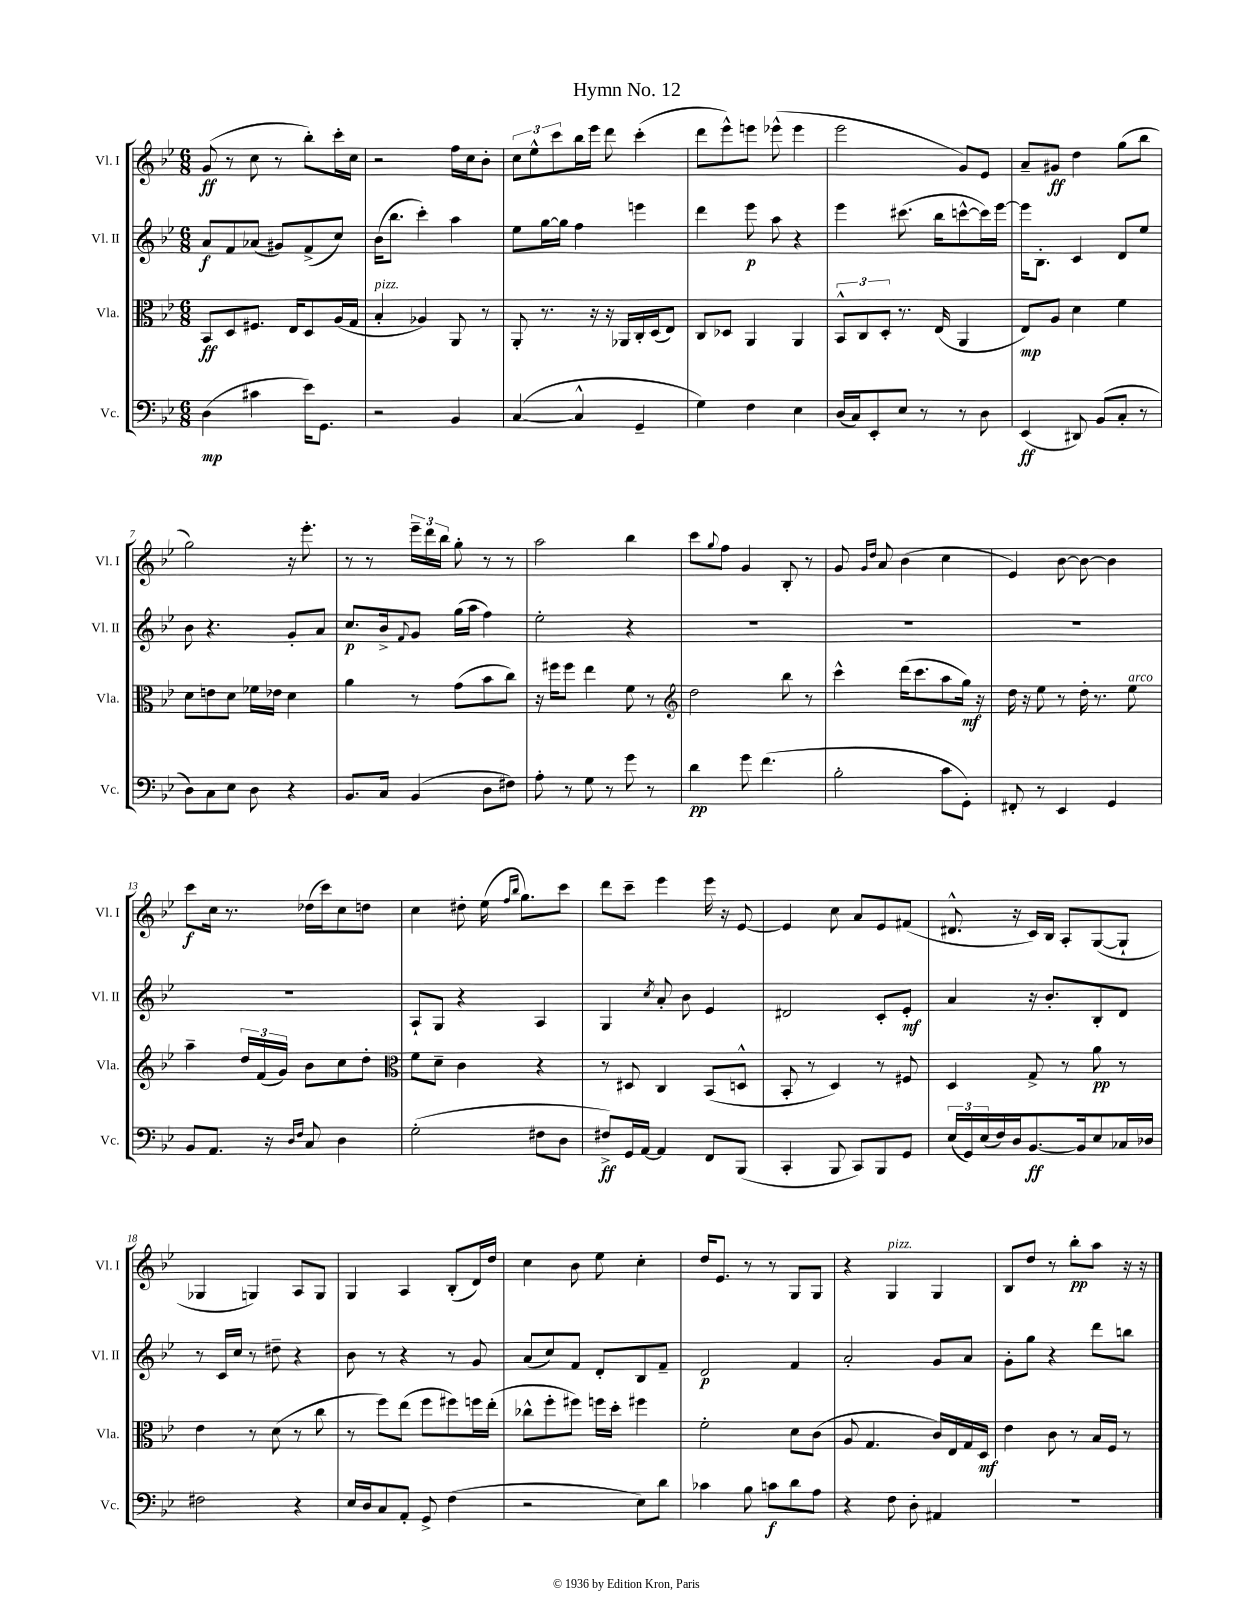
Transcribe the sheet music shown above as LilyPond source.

\header { title = "Hymn No. 12" }
<<
\new StaffGroup <<
\new Staff = "s0" \with { instrumentName = "Vl. I" shortInstrumentName = "Vl. I" } {
    \clef treble \key bes \major \numericTimeSignature \time 6/8
    g'8\ff( r8 c''8 r8 bes''8-.) c'''16-. c''16 |
    r2 f''16 c''16 bes'8-. |
    \tuplet 3/2 { c''8 ees''8-^ c'''8 } bes''16 ees'''16 d'''8 c'''4-.( |
    d'''8 ees'''8-^) e'''8 ees'''8-^( ees'''4 |
    ees'''2 g'8) ees'8 |
    a'8-- gis'8\ff d''4 g''8( bes''8 |
    g''2) r16 ees'''8.-. |
    r8 r8 \tuplet 3/2 { ees'''16-- d'''16 bes''16 } g''8-. r8 r8 |
    a''2 bes''4 |
    c'''8 \appoggiatura { g''8 } f''8 g'4 bes8-. r8 |
    g'8 \grace { g'16 d''16 } a'8 bes'4( c''4 |
    ees'4) bes'8~ bes'8~ bes'4 |
    c'''8\f c''16 r8. des''16( c'''16) c''8 d''8 |
    c''4 dis''8-. ees''16( \grace { f''16 bes''16 } g''8.) c'''8 |
    d'''8 c'''8-- ees'''4 ees'''16 r16 ees'8~ |
    ees'4 c''8 a'8 ees'8 fis'8( |
    dis'8.-^ r16 c'16) bes16 a8-. g8~( g8-! |
    ges4 g4) a8 g8 |
    g4 a4 bes8-.( d'16) d''16 |
    c''4 bes'8 ees''8 c''4-. |
    d''16 ees'8. r8 r8 g8 g8 |
    r4 g4^\markup { \italic "pizz." } g4 |
    bes8 d''8 r8 bes''8-.\pp a''8 r16 r16 \bar "|." |
}
\new Staff = "s1" \with { instrumentName = "Vl. II" shortInstrumentName = "Vl. II" } {
    \clef treble \key bes \major \numericTimeSignature \time 6/8
    a'8\f f'8 aes'8( gis'8) f'8->( c''8) |
    bes'16( bes''8. c'''4-.) a''4 |
    ees''8 g''16~ g''16 f''4 e'''4 |
    d'''4 ees'''8\p a''8 r4 |
    ees'''4 cis'''8.( bes''16 c'''8~-^ c'''16) ees'''16~ |
    ees'''16 bes8.-. c'4 d'8 ees''8 |
    bes'8 r4. g'8-. a'8 |
    c''8.\p bes'16-> \appoggiatura { f'8 } g'8 g''16( a''16 f''4) |
    ees''2-. r4 |
    R2. |
    R2. |
    R2. |
    R2. |
    a8-! g8 r4 a4 |
    g4 \acciaccatura { c''8 } a'8-. bes'8 ees'4 |
    dis'2 c'8-. ees'8-.\mf |
    a'4 r16 bes'8.-. bes8-. d'8 |
    r8 c'16 c''16 r8 dis''8-- r4 |
    bes'8 r8 r4 r8 g'8 |
    a'8( c''8) f'8 d'8-. bes8 f'8-- |
    d'2\p f'4 |
    a'2-. g'8 a'8 |
    g'8-. g''8 r4 d'''8 b''8 \bar "|." |
}
\new Staff = "s2" \with { instrumentName = "Vla." shortInstrumentName = "Vla." } {
    \clef alto \key bes \major \numericTimeSignature \time 6/8
    bes,8\ff d8 fis8. ees16 d8 a16( g16 |
    bes4-.^\markup { \italic "pizz." } aes4) a,8 r8 |
    a,8-. r8. r16 r16 aes,16 c16-. d16( ees8) |
    c8 des8 a,4 a,4 |
    \tuplet 3/2 { bes,8-^ c8 d8-. } r8. ees16( a,4 |
    ees8\mp) a8 d'4 f'4 |
    d'8 e'8 d'8 fes'16 ees'16 d'4 |
    a'4 r8 g'8( bes'8 c''8) |
    r16 fis''16 fis''8 ees''4 f'8 r8 |
    \clef treble d''2 bes''8 r8 |
    c'''4-^ d'''16( c'''8. a''8 g''16\mf) r16 |
    d''16 r16 ees''8 r8 d''16-. r8. ees''8^\markup { \italic "arco" } |
    a''4-- \tuplet 3/2 { d''16 f'16( g'16) } bes'8 c''8 d''8-. |
    \clef alto f'8 d'8-- c'4 r4 |
    r8 dis8 c4 bes,8( d8-^ |
    bes,8-. r8 d4) r8 fis8 |
    d4 g8-> r8 a'8\pp r8 |
    ees'4 r8 d'8( r8 c''8 |
    r8 f''8) ees''8( f''8 fis''8) f''16 ees''16-.( |
    ces''8-^ f''8-. fis''8) f''16 d''16-. fis''4 |
    f'2-. d'8 c'8( |
    a8 g4. c'16) ees16 g16 d16\mf |
    ees'4 c'8 r8 bes16 f16 r8 \bar "|." |
}
\new Staff = "s3" \with { instrumentName = "Vc." shortInstrumentName = "Vc." } {
    \clef bass \key bes \major \numericTimeSignature \time 6/8
    d4\mp( cis'4 ees'16) g,8. |
    r2 bes,4 |
    c4~( c4-^ g,4-- |
    g4) f4 ees4 |
    d16( c16) ees,8-. ees8 r8 r8 d8 |
    ees,4\ff( dis,8) bes,8( c8-. r8 |
    d8) c8 ees8 d8 r4 |
    bes,8. c16 bes,4( d8 fis8) |
    a8-. r8 g8 r8 g'8 r8 |
    d'4\pp g'8 f'4.( |
    bes2-. c'8 g,8-.) |
    fis,8-. r8 ees,4 g,4 |
    bes,8 a,8. r16 \grace { d16 f16 } c8 d4 |
    g2-.( fis8 d8 |
    fis8->\ff) g,16 a,16~ a,4 f,8 bes,,8( |
    c,4-. bes,,8 c,8) bes,,8 g,8 |
    \tuplet 3/2 { ees16( g,16) ees16( } f16) d16 bes,8.~\ff bes,16 ees8 ces16 des16 |
    fis2 r4 |
    ees16 d16 c8 a,8-. g,8-> f4( |
    r2 ees8) d'8 |
    ces'4 bes8 c'8\f d'8 a8 |
    r4 f8 d8-. ais,4 |
    R2. \bar "|." |
}
>>
>>
